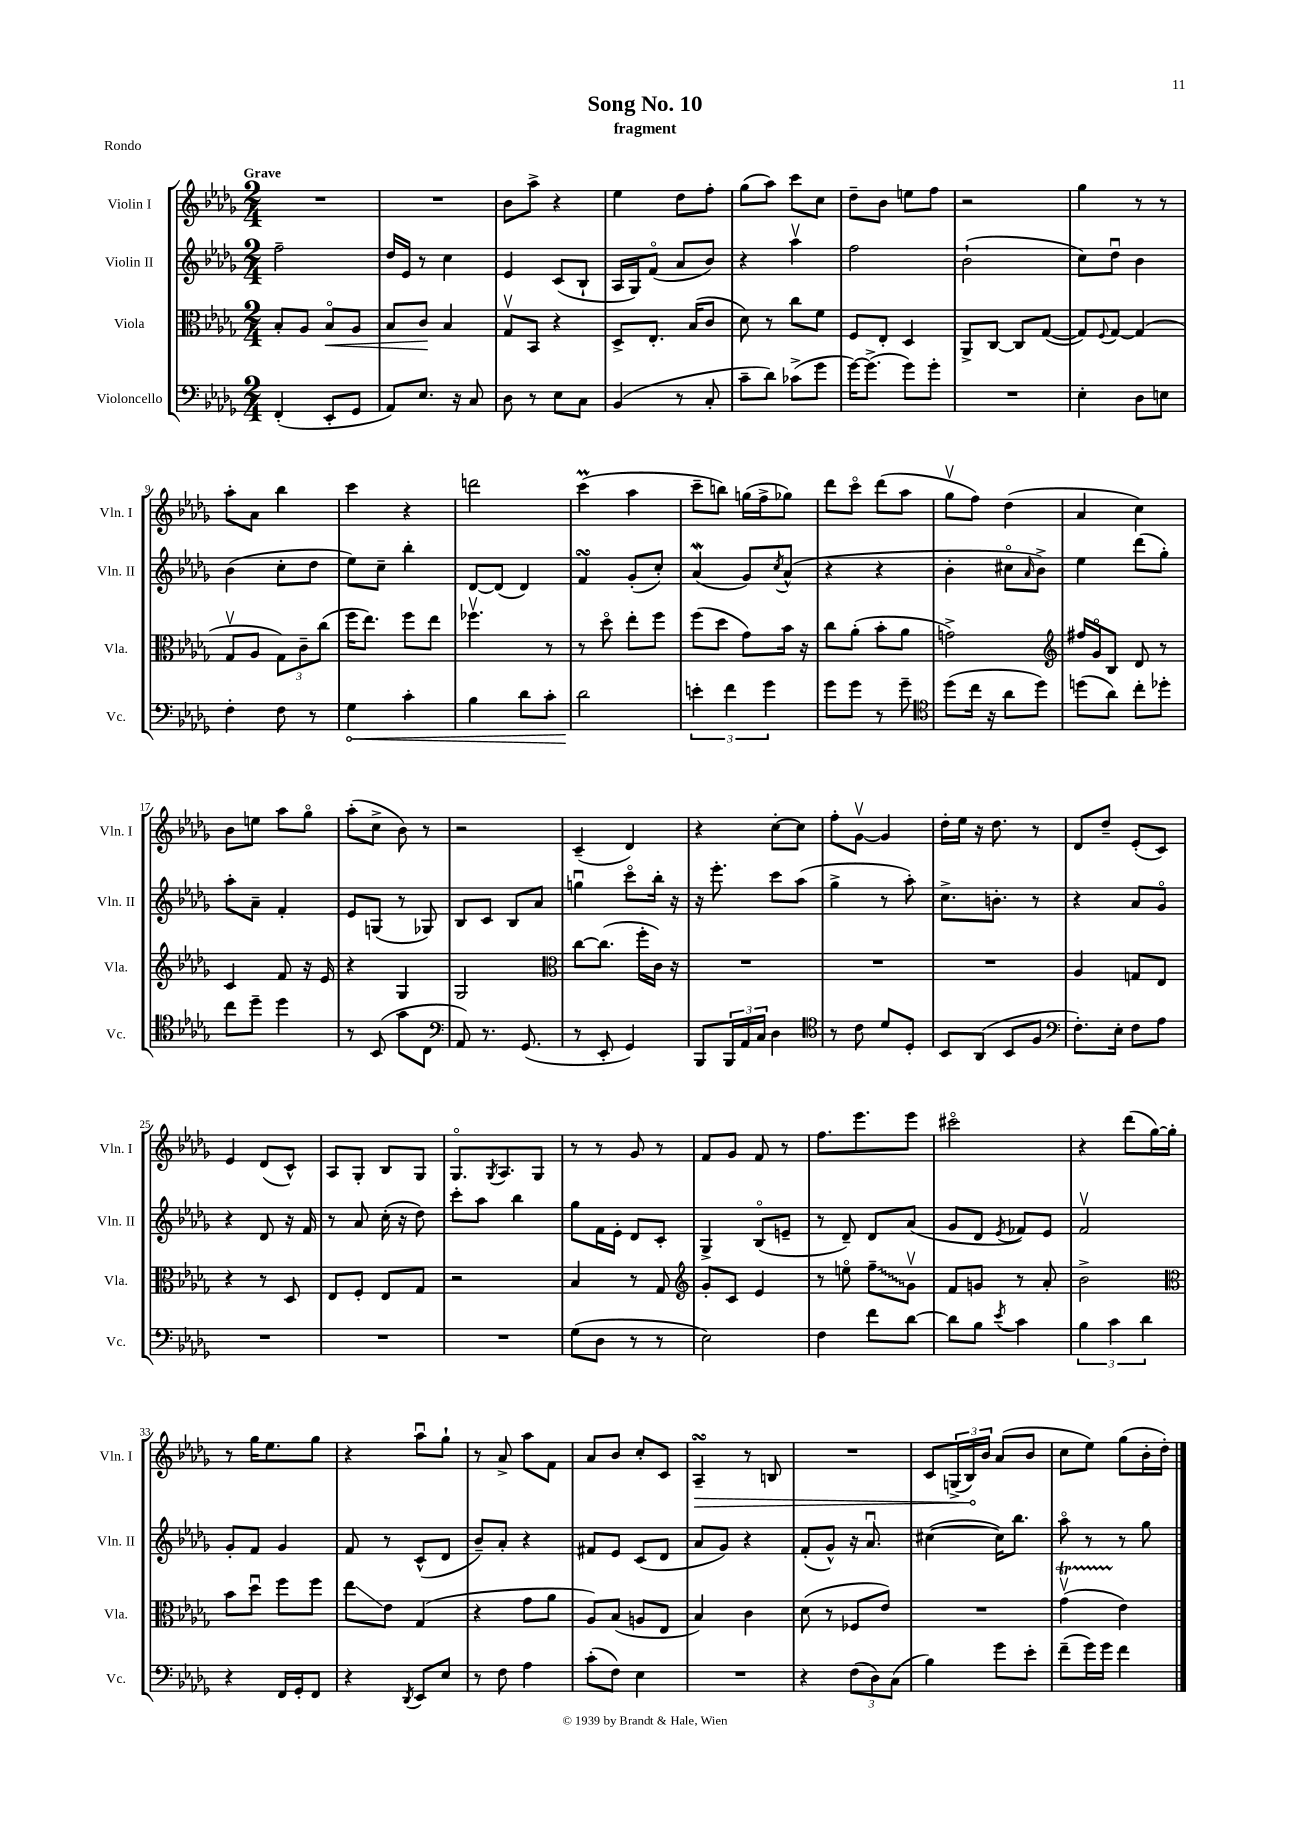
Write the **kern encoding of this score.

**kern	**kern	**kern	**kern
*staff4	*staff3	*staff2	*staff1
*clefF4	*clefC3	*clefG2	*clefG2
*k[b-e-a-d-g-]	*k[b-e-a-d-g-]	*k[b-e-a-d-g-]	*k[b-e-a-d-g-]
*M2/4	*M2/4	*M2/4	*M2/4
(4FF'	8B-'	2ff~	2r
.	8A-	.	.
8EE-'	8B-o	.	.
8GG-	8A-	.	.
=	=	=	=
8AA-)	8B-	16dd-	2r
.	.	16e-	.
8.E-	8c	8r	.
.	4B-	4cc	.
16r	.	.	.
8C	.	.	.
=	=	=	=
8D-	8G-v	4e-	8b-
8r	8BB-	.	8aa-^
8E-	4r	(8c	4r
8C	.	8B-`	.
=	=	=	=
(4BB-	8D-^	16A-	4ee-
.	.	16G-)	.
.	8.E-'	(8fo	.
8r	.	8a-	8dd-
.	(16B-	.	.
8C'	8c	8b-)	8ff'
=	=	=	=
8c~	8d-)	4r	(8gg-
8d-)	8r	.	8aa-)
(8c-^	8cc	4aa-v	8ccc
8g-	8f	.	8cc
=	=	=	=
[16g-)	8F	2ff	8dd-~
(8.g-^]	.	.	.
.	8E-'	.	8b-
8g-)	4D-	.	8ee
8g-'	.	.	8ff
=	=	=	=
2r	8AA-^	(2b-`	2r
.	[8C	.	.
.	8C]	.	.
.	([8G-	.	.
=	=	=	=
4E-'	8G-])	8cc)	4gg-
.	8qqF	.	.
.	[8G-	8dd-u	.
8D-	(4G-]	4b-	8r
8E	.	.	8r
=	=	=	=
4F'	8G-v	(4b-	8aa-'
.	8A-	.	8a-
8F	12G-)	8cc'	4bb-
.	12c~	.	.
8r	.	8dd-	.
.	(12cc	.	.
=	=	=	=
4G-	16ff	8ee-)	4ccc
.	8.ee-)	.	.
.	.	8cc~	.
4c'	8ff	4bb-'	4r
.	8ee-	.	.
=	=	=	=
4B-	4.ff-v	[8d-	2ddd
.	.	(8d-]	.
8d-	.	4d-)	.
8c'	8r	.	.
=	=	=	=
2d-	8r	4f	(4ccc
.	8dd-o	.	.
.	8ee-'	(8g-'	4aa-
.	8ff	8cc')	.
=	=	=	=
6e'	(8ff	(4a-	8ccc~
.	8dd-	.	8bb)
6f	.	.	.
.	8g-)	8g-)	(16gg
.	.	.	16ff^
6g-	.	.	.
.	.	8qcc	.
.	16b-	(8a-^^	8gg-)
.	16r	.	.
=	=	=	=
8g-	8cc	4r	8ddd-
8g-	(8a-'	.	8ccco
8r	8b-'	4r	(8ddd-
8g-~	8a-	.	8aa-
=	=	=	=
*clefC4	*	*	*
(8dd-	2g^)	4b-'	8gg-v
16cc	.	.	8ff)
16r	.	.	.
8a-	.	8cc#o	(4dd-
.	.	16qqa-	.
8dd-)	.	8b-^)	.
=	=	=	=
*	*clefG2	*	*
(8dd	16ff#	4ee-	4a-
.	16g-o	.	.
8a-)	8B-	.	.
8cc'	8d-	(8ddd-	4cc)
8dd-'	8r	8gg-')	.
=	=	=	=
8cc	4c	8aa-'	8b-
8dd-~	.	8a-~	8ee
4dd-	8f	4f'	8aa-
.	16r	.	8gg-o
.	16e-	.	.
=	=	=	=
8r	4r	8e-	(8aa-'
(8BB-	.	(8G	8cc^
8g-	4G-	8r	8b-)
8C	.	8G-)	8r
=	=	=	=
*clefF4	*	*	*
8AA-)	2G-	8B-	2r
8.r	.	8c	.
.	.	8B-	.
(8.GG-	.	.	.
.	.	8a-	.
=	=	=	=
*	*clefC3	*	*
8r	[8cc	4ggu	(4c~
8EE-'	(8.cc]	.	.
4GG-)	.	8ccco	4d-)
.	16ff'	.	.
.	16c)	16bb-'	.
.	16r	16r	.
=	=	=	=
8BBB-	2r	16r	4r
.	.	8.eee-'	.
24BBB-	.	.	.
24AA-	.	.	.
24C	.	.	.
4D-	.	8ccc	[8cc'
.	.	(8aa-	8cc]
=	=	=	=
*clefC4	*	*	*
8r	2r	4gg-^	8ff'
8c	.	.	[8g-v
8d-	.	8r	4g-]
8D-'	.	8aa-')	.
=	=	=	=
8BB-	2r	8.cc^	16dd-'
.	.	.	16ee-
(8AA-	.	.	16r
.	.	8.b'	8.dd-
8BB-	.	.	.
8F	.	8r	8r
=	=	=	=
*clefF4	*	*	*
8.F')	4A-	4r	8d-
.	.	.	8dd-~
16E-'	.	.	.
8F	8G	8a-	(8e-'
8A-	8E-	8g-o	8c)
=	=	=	=
2r	4r	4r	4e-
.	8r	8d-	(8d-
.	8D-	16r	8c^^)
.	.	16f	.
=	=	=	=
2r	8E-	8r	8A-
.	8F'	8a-	8G-'
.	8E-	(16cc'	8B-
.	.	16r	.
.	8G-	8dd-)	8G-
=	=	=	=
2r	2r	8ccc'	8.G-o
.	.	8aa-	.
.	.	.	8qG-
.	.	.	8.A-
.	.	4bb-	.
.	.	.	8G-
=	=	=	=
(8G-	4B-	8gg-	8r
8D-	.	16f	8r
.	.	16e-'	.
8r	8r	8d-	8g-
8r	8G-	8c'	8r
=	=	=	=
*	*clefG2	*	*
2E-)	8g-'	4G-^	8f
.	8c	.	8g-
.	4e-	(8B-o	8f
.	.	8e~	8r
=	=	=	=
4F	8r	8r	8.ff
.	8eeo	8d-~)	.
.	.	.	8.eee-
8f	8ff~	8d-	.
[8d-	8g-v	(8a-	8eee-
=	=	=	=
8d-]	8f	8g-	2ccc#o
8B-	8g	8d-	.
8qe-	.	8qe-	.
4c	8r	8f-)	.
.	8a-'	8e-	.
=	=	=	=
6B-	2b-^	2fv	4r
6c	.	.	.
.	.	.	(8ddd-
6d-	.	.	.
.	.	.	[16gg-)
.	.	.	16gg-']
=	=	=	=
*	*clefC3	*	*
4r	8b-	8g-'	8r
.	8dd-u	8f	16gg-
.	.	.	8.ee-
16FF	8ff	4g-	.
16GG-'	.	.	.
8FF	8ff	.	8gg-
=	=	=	=
4r	8ee-	8f	4r
.	8e-	8r	.
8qDD-	.	.	.
8EE-	(4G-	(8c^^	8aa-u
8E-	.	8d-	8gg-`
=	=	=	=
8r	4r	8b-~)	8r
8F	.	8a-'	8a-^
4A-	8g-	4r	8aa-
.	8a-	.	8f
=	=	=	=
(8c'	8A-)	8f#	8a-
8F)	(8B-	8e-	8b-
4E-	8A	(8c	8cc'
.	8E-	8d-	8c
=	=	=	=
2r	4B-)	8a-	4A-~
.	.	8g-)	.
.	4c	4r	8r
.	.	.	8B
=	=	=	=
4r	(8d-	(8f'	2r
.	8r	8g-^^)	.
(12F	8F-	16r	.
.	.	8.a-u	.
12D-)	.	.	.
.	8e-)	.	.
(12C	.	.	.
=	=	=	=
4B-)	2r	([4cc#	8c
.	.	.	(24G^
.	.	.	24B-)
.	.	.	24b-
8g-	.	16cc#])	(8a-
.	.	8.bb-	.
8e-'	.	.	8b-
=	=	=	=
(8f~	(4g-v	8aa-o	8cc
16g-)	.	8r	8ee-)
16g-	.	.	.
4f	4e-)	8r	(8gg-
.	.	8gg-	16b-'
.	.	.	16dd-')
==	==	==	==
*-	*-	*-	*-
